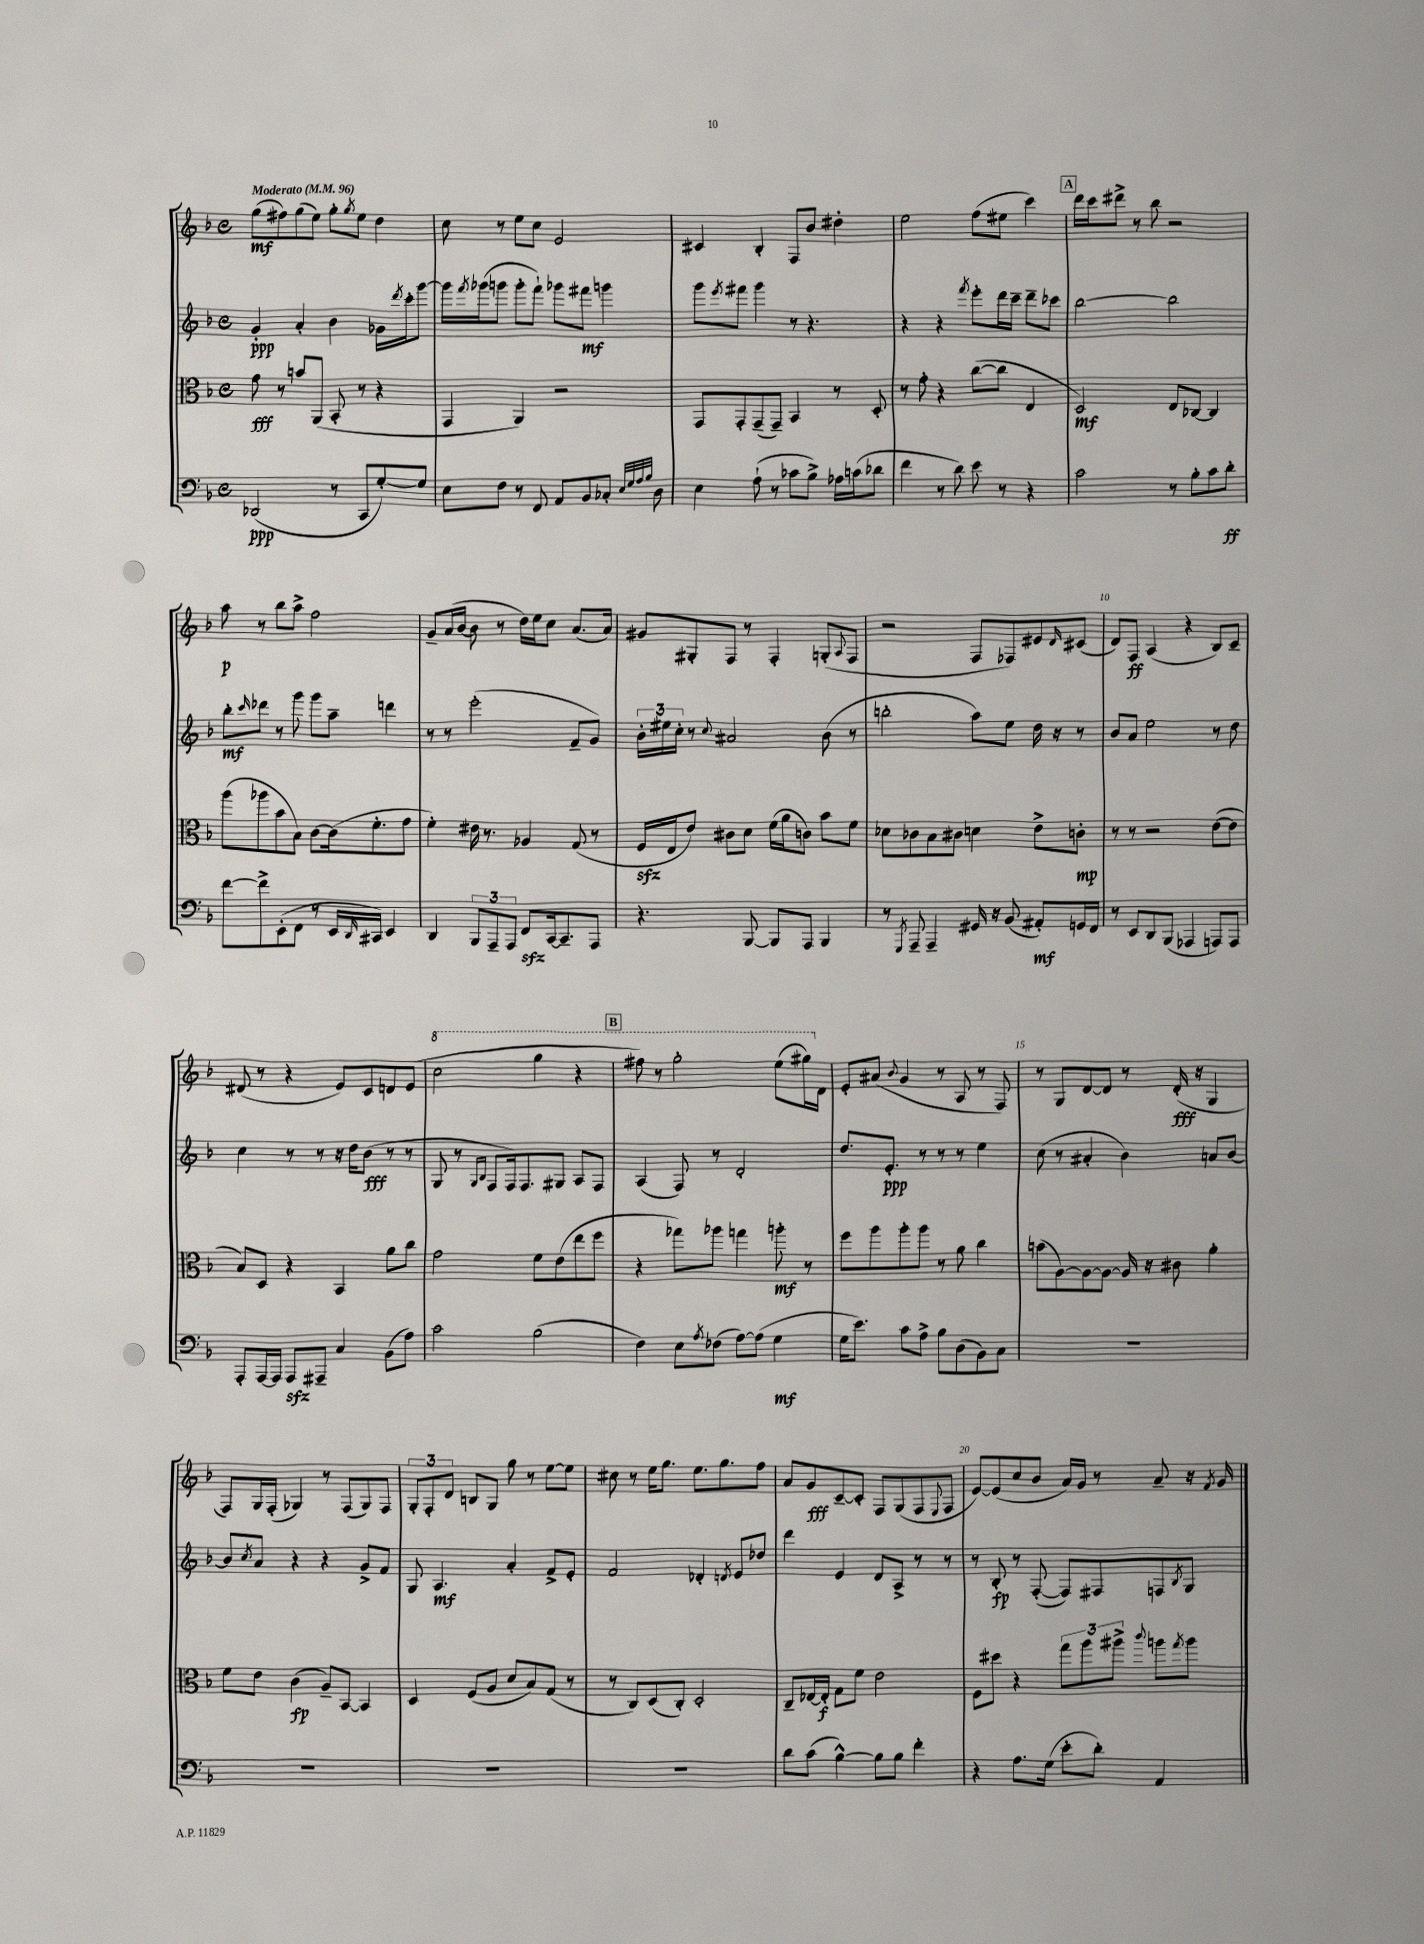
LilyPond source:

<<
\new StaffGroup <<
\new Staff = "s0" {
    \clef treble \key f \major \defaultTimeSignature \time 4/4 \tempo "Moderato" 4 = 96
    g''8\mf( fis''8) g''8( e''8) g''8-. \acciaccatura { g''8 } e''8 d''4 |
    c''8 r8 e''8 c''8 e'2 |
    cis'4 bes4-. f8 bes'8 dis''4-. |
    e''2 f''8( eis''8 c'''4) |
    \mark \markup { \box "A" } d'''16 c'''16 dis'''8-> r8 bes''8 r2 |
    a''8\p r8 bes''8 a''8-> f''2 |
    g'8-- a'16( bes'16~ bes'8 r8 d''16) e''16 c''8 a'8.( a'16) |
    gis'8 gis8-. f8 r8 f4-. g8-.( \appoggiatura { a8 } f8 |
    r2 f8 fes8) eis'8 \grace { d'16 } cis'8( |
    d'8) f8\ff a4( r4 bes8) c'8-- |
    dis'8( r8 r4 e'8) c'8 d'8 e'8( |
    \ottava #1 c'''2 g'''4 r4 |
    \mark \markup { \box "B" } fis'''8) r8 g'''2-. e'''8( gis'''16) \ottava #0 d'16 |
    e'8-. ais'8( \appoggiatura { bes'8 } g'4 r8 a8 r8 f8) |
    r8 g8 d'8~ d'8 r8 d'16-.\fff( r16 g4 |
    f8) g16 f16-.( ges4) r8 f8( ges8) f8 |
    \tuplet 3/2 { g8-. f8-. d'8 } b8 g8 g''8 r8 e''8~ e''8 |
    cis''8 r8 e''16 g''8. e''8. g''8. f''8 |
    a'8 g'8\fff c'8~-- c'8-. f8 g8( f8 \appoggiatura { e8 } f8 |
    e'8~) e'8( c''8 bes'8 a'16) g'16 r8 a'8-- r16 \acciaccatura { f'8 } g'16 \bar "|." |
}
\new Staff = "s1" {
    \clef treble \key f \major \defaultTimeSignature \time 4/4
    g'4-.\ppp a'4-. bes'4 ges'16 \acciaccatura { d'''8 } c'''16-. g'''8~ |
    g'''16 \acciaccatura { f'''8 } ges'''16( g'''8 g'''8-. f'''8-!) ges'''8 fis'''8\mf g'''4 |
    g'''8 \acciaccatura { e'''8 } fis'''8 g'''4 r8 r4. |
    r4 r4 \acciaccatura { f'''8 } e'''8-. d'''16 c'''16-- d'''8-- ces'''8 |
    \mark \markup { \box "A" } bes''2~ bes''2 |
    bes''8-.\mf \grace { c'''16 } des'''8 r8 g'''8 g'''8 a''8-- d'''4 |
    r8 r8 e'''2-.( f'8-- g'8) |
    \tuplet 3/2 { bes'16-. eis''16 c''16-. } r8 \appoggiatura { c''8 } ais'2 bes'8( r8 |
    b''2-. a''8) e''8 d''16 r16 r8 |
    bes'8 a'8 e''2 r8 d''8 |
    c''4 r8 r8 r16 d''16 bes'8\fff( r8 r8 |
    g8 r8 \grace { g16 bes16 } f8 f16) f8. gis8 a8 f8 |
    \mark \markup { \box "B" } a4( f8) r8 d'2-. |
    d''8. e'8.-.\ppp r8 r8 r8 e''4 |
    c''8( r8 ais'4-. bes'4) a'8 bes'8~ |
    bes'8 \acciaccatura { c''8 } a'8 r4 r4 g'8-> f'8 |
    g8 a4.\mf a'4-. f'8-> e'8-. |
    f'2 des'4-. \acciaccatura { d'8 } e'8 des''8 |
    d'''4 e'4 d'8 a8-> r8 r8 |
    r8 bes8-.\fp r8 f8~-.( f8) fis8 f8 \acciaccatura { bes8 } g8 \bar "|." |
}
\new Staff = "s2" {
    \clef alto \key f \major \defaultTimeSignature \time 4/4
    g'8\fff r8 b'8 a,8( bes,8-. r8 r4 |
    g,4 a,4) r2 |
    g,8 g,8-. g,8--( g,8--) bes,4 r8 d8-. |
    r8 g'8-. r4 c''8~( c''8 e4 |
    \mark \markup { \box "A" } d2\mf) e8 ces8~ ces4 |
    a''8( aes''8 bes'8 bes8) c'8~ c'16( f'8.-. g'8 |
    f'4-.) eis'16 r8. aes4 g8( r8 |
    f16\sfz e16 e'8) cis'8 d'8 f'16( a'16 c'8) bes'8 f'8 |
    des'8 ces'8 bes8 cis'8 d'4 e'8-> c'8-.\mp |
    r8 r8 r2 e'8~( e'8 |
    bes8) d8 r4 bes,4 a'8 c''8 |
    g'2 f'8 e'8( e''8 f''8 |
    \mark \markup { \box "B" } r4 ges''8) aes''8 g''4 a''8-.\mf r8 |
    f''8 a''8 a''8-. a''8 r8 a'8 c''4 |
    b'8( a8~) a8~ a8~ a16 r16 cis'8 a'4-. |
    f'8 e'8 c'4\fp( a8--) bes,8~ bes,4 |
    d4 f8( a8 d'8 bes8) g8( r8 |
    r8 c8) d8( c8-.) d2-. |
    c8-- ees16~ ees16-.\f g8 f'8 e'2 |
    f8 dis''8 r4 \tuplet 3/2 { g''8 a''8 ais''8-> } \appoggiatura { c'''8 } a''8 \acciaccatura { g''8 } a''8 \bar "|." |
}
\new Staff = "s3" {
    \clef bass \key f \major \defaultTimeSignature \time 4/4
    des,2\ppp( r8 c,8 g8~-.) g8 |
    e8 f8 r8 f,8 a,8 bes,8 ces8-. \grace { e32 g32 a32 bes32 } d8 |
    e4 a8-!( r8 ces'8 bes8->) aes16 c'16( des'8 |
    f'4 r8 d'8) e'8 r8 r4 |
    \mark \markup { \box "A" } c'2 r8 bes8-. c'8 d'8-.\ff |
    f'8~ f'8-> e,8-.( f,8 r8 e,16 \grace { d,16 } cis,16) e,4 |
    d,4 \tuplet 3/2 { bes,,8 a,,8-- a,,8 } f,8\sfz c,16~ c,8.-- a,,8 |
    r4. bes,,8~ bes,,8 a,,8 bes,,4 |
    r8 \acciaccatura { g,,8 } a,,8-- a,,4-- gis,16 r16 bes,8( ais,8-.\mf) g,16 f,16 |
    r8 e,8 d,8 bes,,8( aes,,4 a,,8) a,,8 |
    a,,8-. a,,16~ a,,16 a,,8\sfz ais,,8-- c4 bes,8( a8) |
    c'2 bes2( |
    \mark \markup { \box "B" } f4) e8 \acciaccatura { a8 } fes8( a8~) a8( g4\mf |
    g16 e'8.) c'8 a8-> bes8 d8( bes,8) c8 |
    R1 |
    R1 |
    R1 |
    R1 |
    d'8 c'8( bes4~-^) bes8 bes8 f'4-. |
    r4 a8. g16( e'8-. d'8-.) a,4 \bar "|." |
}
>>
>>
\layout { \context { \Score \override BarNumber.break-visibility = ##(#f #t #t) barNumberVisibility = #(every-nth-bar-number-visible 5) } }
